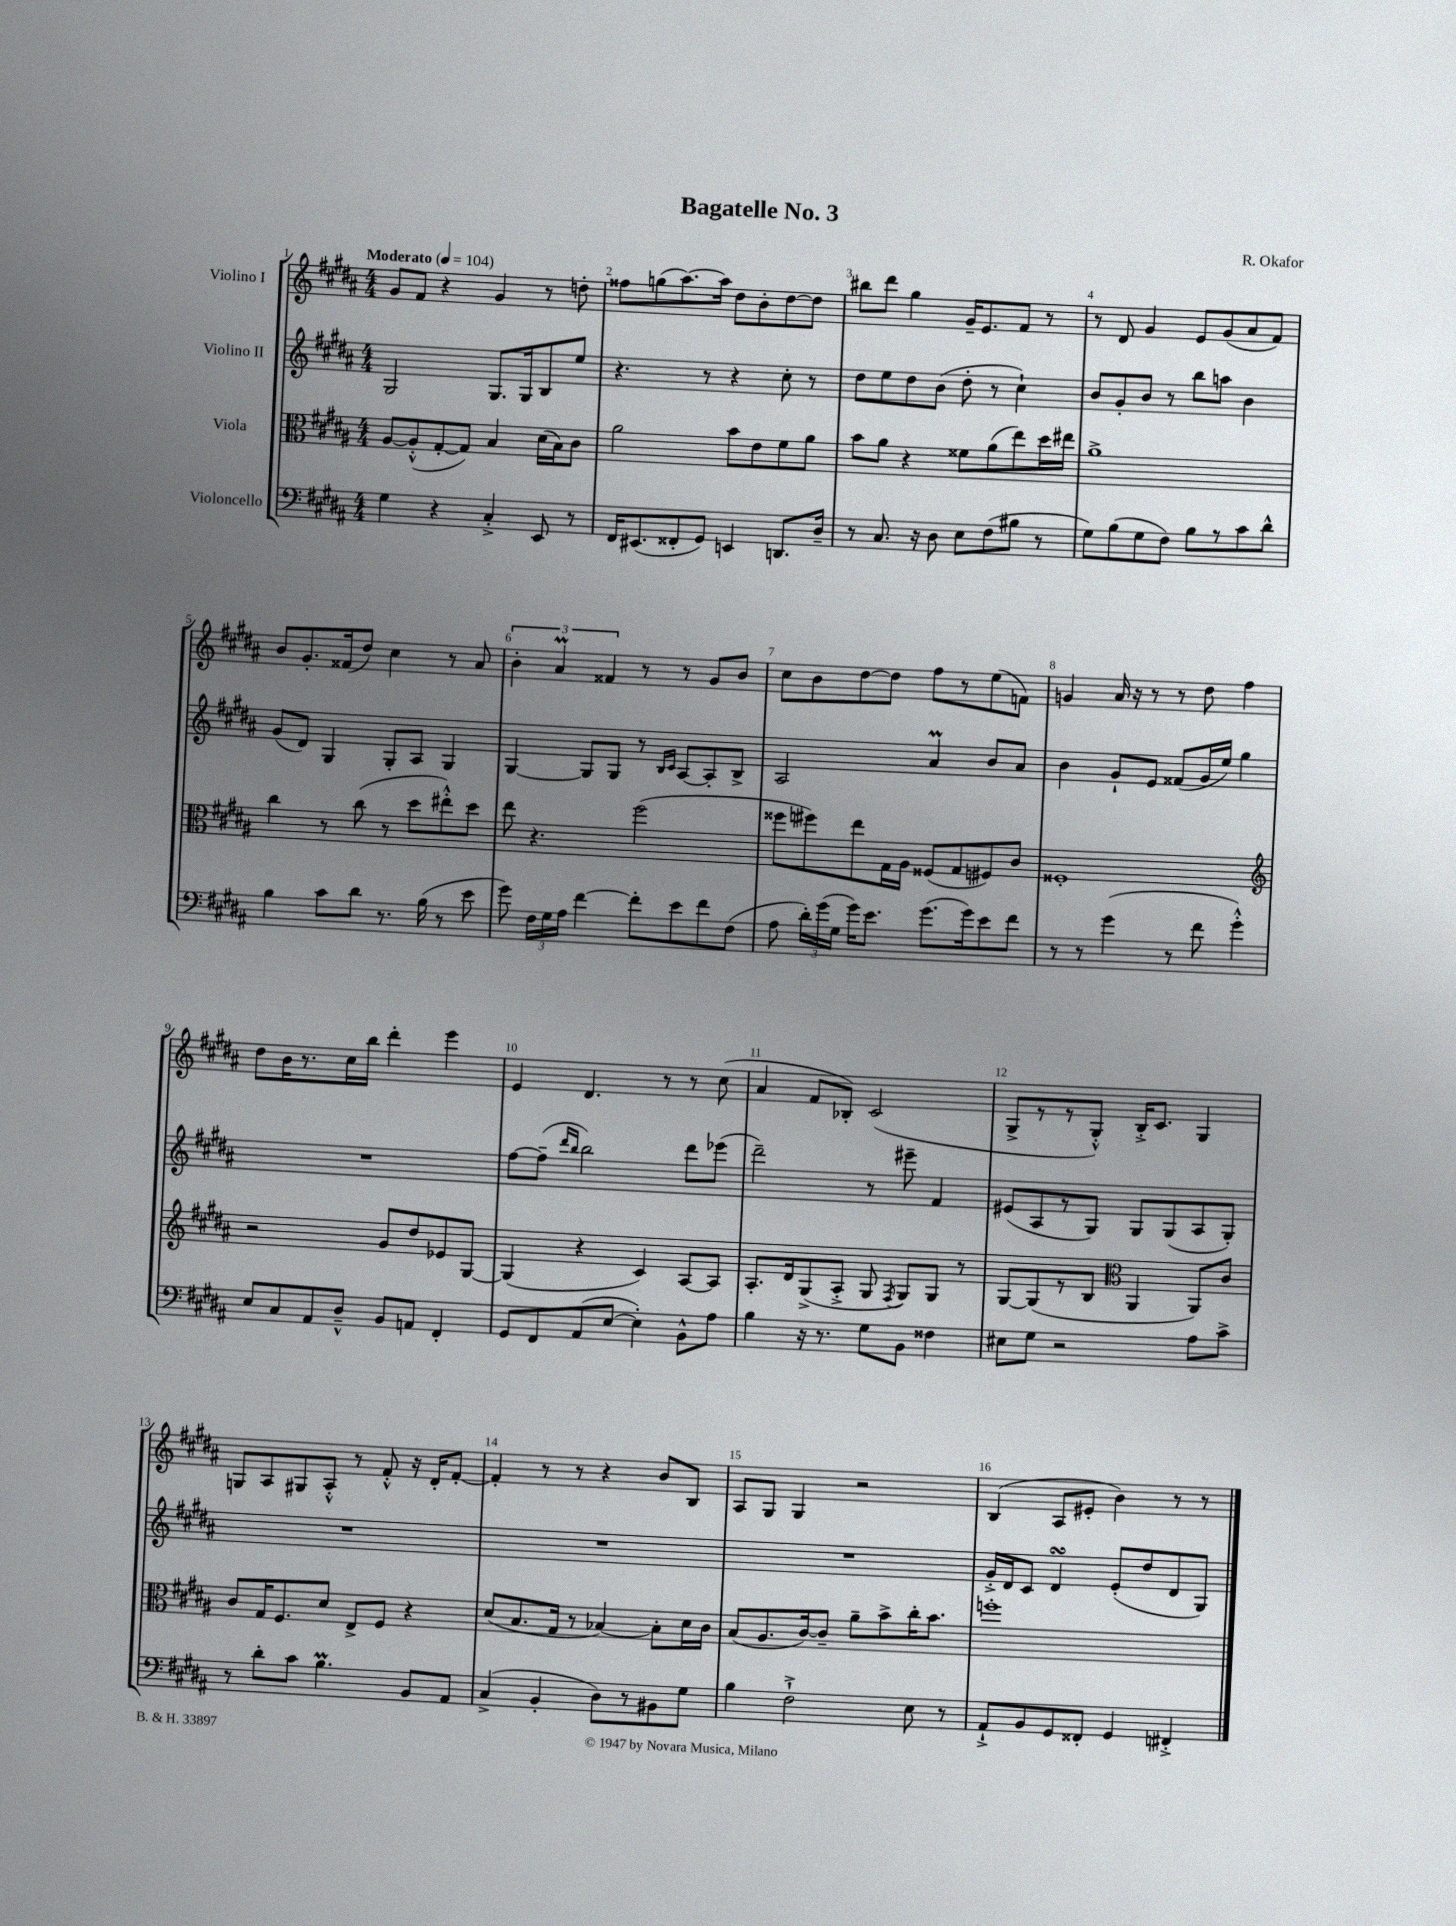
\header { title = "Bagatelle No. 3" composer = "R. Okafor" }
<<
\new StaffGroup <<
\new Staff = "s0" \with { instrumentName = "Violino I" } {
    \clef treble \key b \major \numericTimeSignature \time 4/4 \tempo "Moderato" 4 = 104
    \autoBeamOff gis'8[ fis'8] r4 gis'4 r8 d''8-. |
    fisis''8[ g''8( ais''8.~) ais''16] dis''8[ b'8-. dis''8~ dis''8] |
    bis''8[ dis'''8] gis''4 gis'16[-- e'8. fis'8] r8 |
    r8 dis'8 gis'4 e'8[ gis'8( ais'8 fis'8]) |
    b'8[ gis'8.-. fisis'16( dis''8]) cis''4 r8 ais'8 |
    \tuplet 3/2 { b'4-. ais'4\prall fisis'4 } r8 r8 gis'8[ b'8] |
    cis''8[ b'8 dis''8~ dis''8] fis''8[ r8 e''8( f'8]) |
    g'4 ais'16 r16 r8 r8 dis''8 fis''4 |
    dis''8[ b'16 r8. cis''16 b''16] dis'''4-. e'''4 |
    e'4 dis'4. r8 r8 cis''8( |
    ais'4 fis'8[ bes8]-.) cis'2( |
    gis8[-> r8 r8 gis8]-.-^) b16[-.-> cis'8.] gis4 |
    g8[ ais8 gis8 ais8]-.-^ r8 fis'8-.-^ r16 dis'16[-. fis'8]~-. |
    fis'4-. r8 r8 r4 b'8[ b8] |
    ais8[ gis8] gis4 r2 |
    b4( ais8[ eis'8]-. b'4) r8 r8 \bar "|." |
}
\new Staff = "s1" \with { instrumentName = "Violino II" } {
    \clef treble \key b \major \numericTimeSignature \time 4/4
    \autoBeamOff gis2 gis8.[ gis16 b8 e''8] |
    r4. r8 r4 cis''8-. r8 |
    dis''8[ e''8 dis''8 b'8]( dis''8-. r8 cis''4-!) |
    b'8[ gis'8-. b'8] r8 b''8[ a''8] b'4 |
    gis'8[( dis'8]) gis4 gis8[-. ais8] gis4 |
    gis4~ gis8[ gis8] r8 \grace { b16[ cis'16] } ais8[~ ais8-. b8]-> |
    ais2 ais'4\prall b'8[ ais'8] |
    b'4 gis'8[-! e'8] fisis'8[( gis'16 e''16]) gis''4 |
    R1 |
    fis''8[~ fis''8]--( \grace { dis'''16[ b''16] } b''2) dis'''8[ ees'''8]( |
    dis'''2--) r8 eis'''8-- fis'4 |
    eis'8[( ais8 r8 gis8]) gis8[ gis8( ais8 gis8]-.) |
    R1 |
    R1 |
    R1 |
    gis'16[-.-> dis'16 cis'8] dis'4\turn e'8[-.( dis''8 dis'8 gis8]) \bar "|." |
}
\new Staff = "s2" \with { instrumentName = "Viola" } {
    \clef alto \key b \major \numericTimeSignature \time 4/4
    \autoBeamOff ais8[~ ais8-.-^( gis8~-. gis8]) b4 dis'16[( b16) cis'8] |
    ais'2 b'8[ e'8 fis'8 ais'8] |
    b'8[ ais'8] r4 fisis'8[ ais'8( e''8) dis''16 eis''16] |
    ais'1-> |
    cis''4 r8 cis''8( r8 dis''8[ eis''8-.-^) dis''8] |
    e''8 r4. fis''2( |
    fisis''8[ fis''8) e''8 gis16 ais16] fisis8[( gis8 fis8) cis'8] |
    fisis1-. |
    \clef treble r2 gis'8[ dis''8 ees'8 gis8]~ |
    gis4( r4 cis'4) ais8[~ ais8] |
    ais8.[-. dis'16 gis8->( ais8]-.-> gis8 \acciaccatura { fis8 } gis8[) gis8] r8 |
    gis8[~ gis8( r8 b8] \clef alto ais,4 ais,8[) cis'8] |
    cis'8[ gis16 fis8. dis'8] e8[-> fis8] r4 |
    dis'8[( b8. gis16] r8 bes4~) bes8[-. dis'16 cis'16] |
    b8[( ais8. cis'16~) cis'8]-- ais'8[-- b'8-> cis''16-. b'8.] |
    f''1-. \bar "|." |
}
\new Staff = "s3" \with { instrumentName = "Violoncello" } {
    \clef bass \key b \major \numericTimeSignature \time 4/4
    \autoBeamOff gis4 r4 cis4-.-> e,8 r8 |
    fis,16[ eis,8.( fisis,8-. gis,8]) e,4 d,8.[ dis16]-- |
    r8 cis8. r16 dis8 e8[ fis8( bis8] r8 |
    gis8[) b8( gis8 fis8]) b8[ r8 cis'8 dis'8]-^ |
    b4 cis'8[ dis'8] r8. b16( r8 e'8 |
    gis'8) \tuplet 3/2 { fis16[ gis16 ais16] } fis'4~ fis'8[-. e'8 fis'8 fis8]( |
    ais8 \tuplet 3/2 { dis'16[-.) gis'16( gis16] } gis'16[) e'8.] gis'8.[( gis'16) e'8 fis'8] |
    r8 r8 gis'4( r8 fis'8 gis'4-.-^) |
    e8[ cis8 ais,8 dis8]---^ b,8[ a,8] fis,4-. |
    gis,8[ fis,8 ais,8( e8]~ e4-.) b,8[-^ ais8] |
    b4 r16 r8. gis8[ b,8] fisis4 |
    eis8[ gis8] r2 ais8[ cis'8]-> |
    r8 dis'8[-. cis'8] b4.\prall b,8[ ais,8] |
    cis4->( b,4-. dis8[) r8 bis,8 gis8] |
    b4 fis2-!-> e8 r8 |
    ais,8[-!-> b,8 gis,8 fisis,8]-. gis,4 fis,4-.-> \bar "|." |
}
>>
>>
\layout { \context { \Score \override BarNumber.break-visibility = ##(#f #t #t) barNumberVisibility = #all-bar-numbers-visible } }
